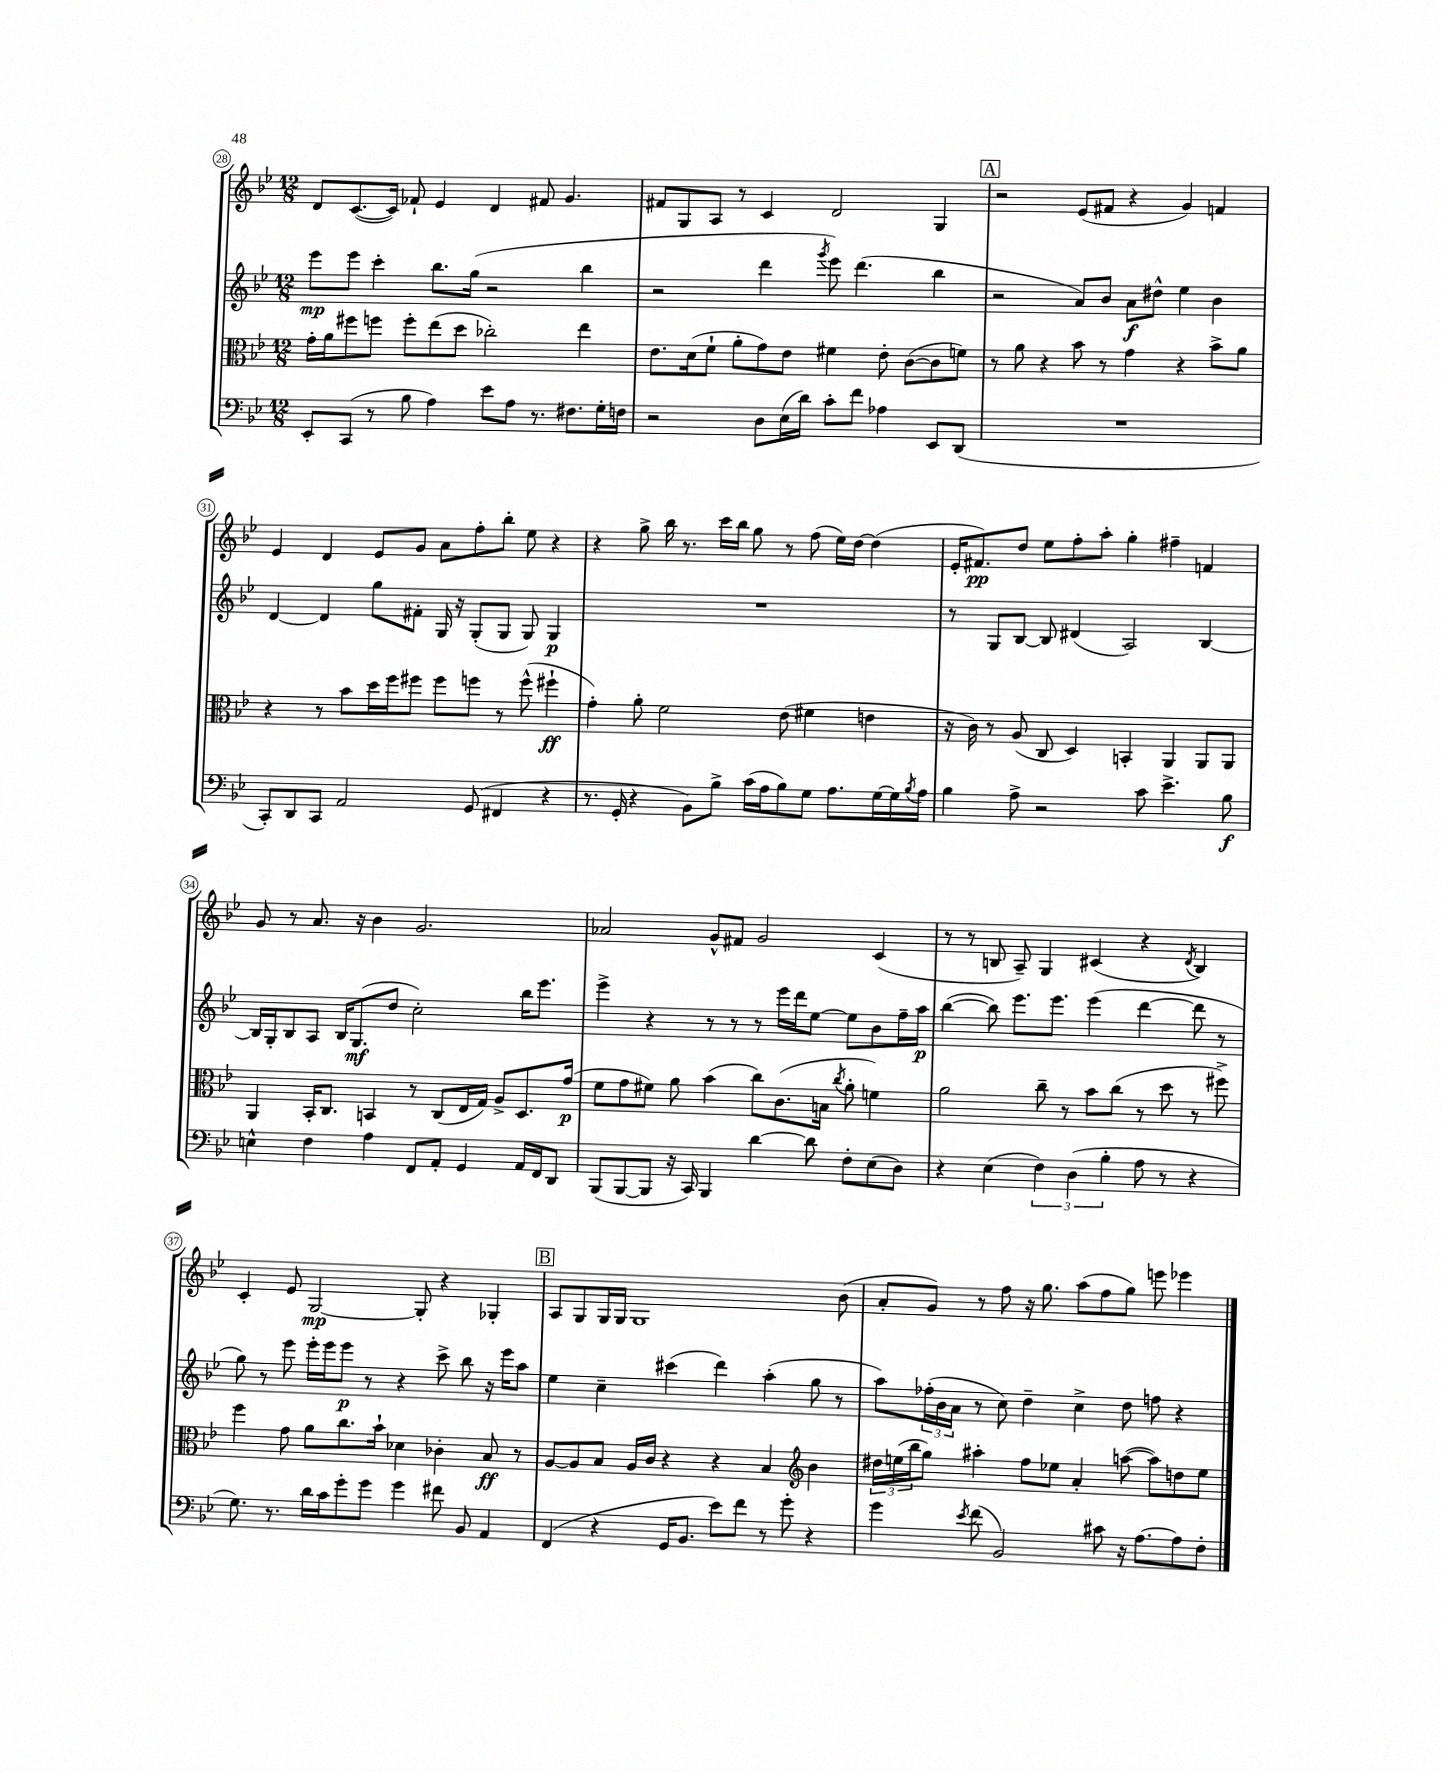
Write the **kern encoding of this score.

**kern	**kern	**kern	**kern
*staff4	*staff3	*staff2	*staff1
*clefF4	*clefC3	*clefG2	*clefG2
*k[b-e-]	*k[b-e-]	*k[b-e-]	*k[b-e-]
*M12/8	*M12/8	*M12/8	*M12/8
8EE-'	16g'	8eee-	8d
.	16a	.	.
(8CC	8ff#	8eee-	([8.c
8r	8ff	4ccc'	.
.	.	.	16c])
8B-	8ff'	.	8f-`
4A)	(8ee-	8.bb-	4e-
.	8dd	.	.
.	.	(16gg	.
8e-	2cc-')	2r	4d
8A	.	.	.
8.r	.	.	8f#
.	.	.	4.g
8.F#	.	.	.
.	4ee-	4bb-	.
16G'	.	.	.
16F	.	.	.
=	=	=	=
2r	8.e-	2r	8f#
.	.	.	8G
.	(16d	.	.
.	8f`	.	8A
.	8a'	.	8r
8D	8g)	4ddd	4c
(16E-	8e-	.	.
16d)	.	.	.
.	.	8qggg	.
8c'	4f#	8eee-)	2d
8f	.	(4.ddd	.
4A-	8e-'	.	.
.	([8c	.	.
8EE-	8c]	4bb-	4G
(8DD	8f)	.	.
=	=	=	=
1.r	8r	2r	2r
.	8a	.	.
.	4r	.	.
.	8b-	8a)	(8e-
.	8r	8b-	8f#
.	4g	8a	4r
.	.	8dd#^^	.
.	4r	4ee-	4g)
.	8b-^	4b-	4f
.	8a	.	.
=	=	=	=
8CC')	4r	[4d	4e-
8DD	.	.	.
8CC	8r	4d]	4d
2AA	8b-	.	.
.	16dd	8gg	8e-
.	16ff	.	.
.	8ff#	8f#'	8g
.	8ff#	16G	8a
.	.	16r	.
(8GG	8ff	(8G'	8ff'
4FF#	8r	8G	8bb-'
.	(8ff^^	8G)	8ee-
4r	4ff#`	4G	4r
=	=	=	=
8.r	4g')	1.r	4r
16GG'	.	.	.
4r	8a'	.	8gg^
.	2f	.	16bb-
.	.	.	8.r
8BB-)	.	.	.
8B-^	.	.	16ccc
.	.	.	16bb-
(16c	.	.	8gg
16A	.	.	.
8B-)	(8e-	.	8r
8G	4f#	.	(8ff
8.A	.	.	16ee-)
.	.	.	[16dd
.	4e	.	(4dd]
[16G	.	.	.
16G]	.	.	.
8qB-	.	.	.
16A	.	.	.
=	=	=	=
4B-	16r	8r	16e-'
.	16c)	.	8.f#)
.	8r	8G	.
8A^	(8A	[8B-	8dd
2r	8C	8B-]	8ee-
.	4D)	(4d#	8ff'
.	.	.	8aa'
.	4BB'	2A)	4gg'
8c	.	.	.
4.e-^	4AA	.	4ff#~
.	8AA	[4B-	4f
8B-	8AA	.	.
=	=	=	=
4E^^	4AA	16B-]	8g
.	.	16G'	.
.	.	8B-	8r
4F	16BB-'	8A	8.a
.	8.C	.	.
.	.	16B-	.
.	.	(8.G	16r
4A	4BB	.	4b-
.	.	8dd	.
8FF	8r	2cc')	2.g
8AA'	(8C	.	.
4GG	16E-	.	.
.	16G)	.	.
.	8A^	.	.
16AA	8.D	16bb-	.
16FF	.	8.eee-	.
8DD	.	.	.
.	(16g	.	.
=	=	=	=
(8BBB-	8f	4eee-^	2a-
[8BBB-	8g	.	.
8BBB-]	8f#)	4r	.
16r	8a	.	.
16CC)	.	.	.
4BBB-	(4b-	8r	8g^^
.	.	8r	8f#
[4d	8cc)	8r	2g
.	(8.c	16eee-	.
.	.	16ddd	.
8d]	.	[8ee-	.
.	16B	.	.
.	8qcc	.	.
8F'	8a'	8ee-]	.
(8E-	4f)	8b-	(4c
8D)	.	16ff~	.
.	.	16aa	.
=	=	=	=
4r	2a	([4bb-	8r
.	.	.	8r
(4E-	.	8bb-])	8B
.	.	8.eee-	8A~)
6F)	8cc~	.	4G
.	.	8.eee-	.
.	8r	.	.
(6D	.	.	.
.	8b-	(4eee-	(4c#
6B-'	.	.	.
.	(8cc	.	.
8A	8r	[4ddd	4r
8r	8dd	.	.
.	.	.	8qd
4r	8r	8ddd]	4B)
.	8ff#^)	8r	.
=	=	=	=
8.G)	4ff	8gg)	4c'
.	.	8r	.
8.r	.	.	.
.	8g	8eee-	8e-
16d	8a	16eee-'	[2G
16c	.	16eee-	.
8g'	8.cc	8eee-	.
8g	.	8r	.
.	16b-`	.	.
4g	4d-	4r	.
.	.	.	8G']
8f#	4c-'	8ccc^	4r
8BB-	.	8bb-	.
4AA	8B-	16r	4G-'
.	.	16eee-	.
.	8r	8aa	.
=	=	=	=
(4FF	[8A	4ee-	8A
.	8A]	.	8G
4r	8B-	4cc~	16G
.	.	.	16G
.	16A	.	1G
.	16c	.	.
16GG	4r	(4ccc#	.
8.BB-	.	.	.
8e-)	4r	4ddd)	.
8f	.	.	.
8r	4B-	(4aa'	.
8g'	.	.	.
*	*clefG2	*	*
4r	4b-	8gg	.
.	.	8r	(8b-
=	=	=	=
4g	24dd#	8aa)	8a'
.	(24ee	.	.
.	24bb-	.	.
.	8gg)	(24ff-'	8g)
.	.	24b-	.
.	.	24a	.
8qe-	.	.	.
(8f	4aa#'	8r	8r
2BB-)	.	8cc)	8ff
.	8ff	4dd~	16r
.	.	.	8.gg
.	8ee-	.	.
.	4a'	4cc^	(8aa
8c#	.	.	8ff
16r	([8aa	8dd	8gg)
[8.A	.	.	.
.	8aa])	8ff	8eee
8A]	8dd	4r	4eee-
8F'	8ee-	.	.
==	==	==	==
*-	*-	*-	*-
